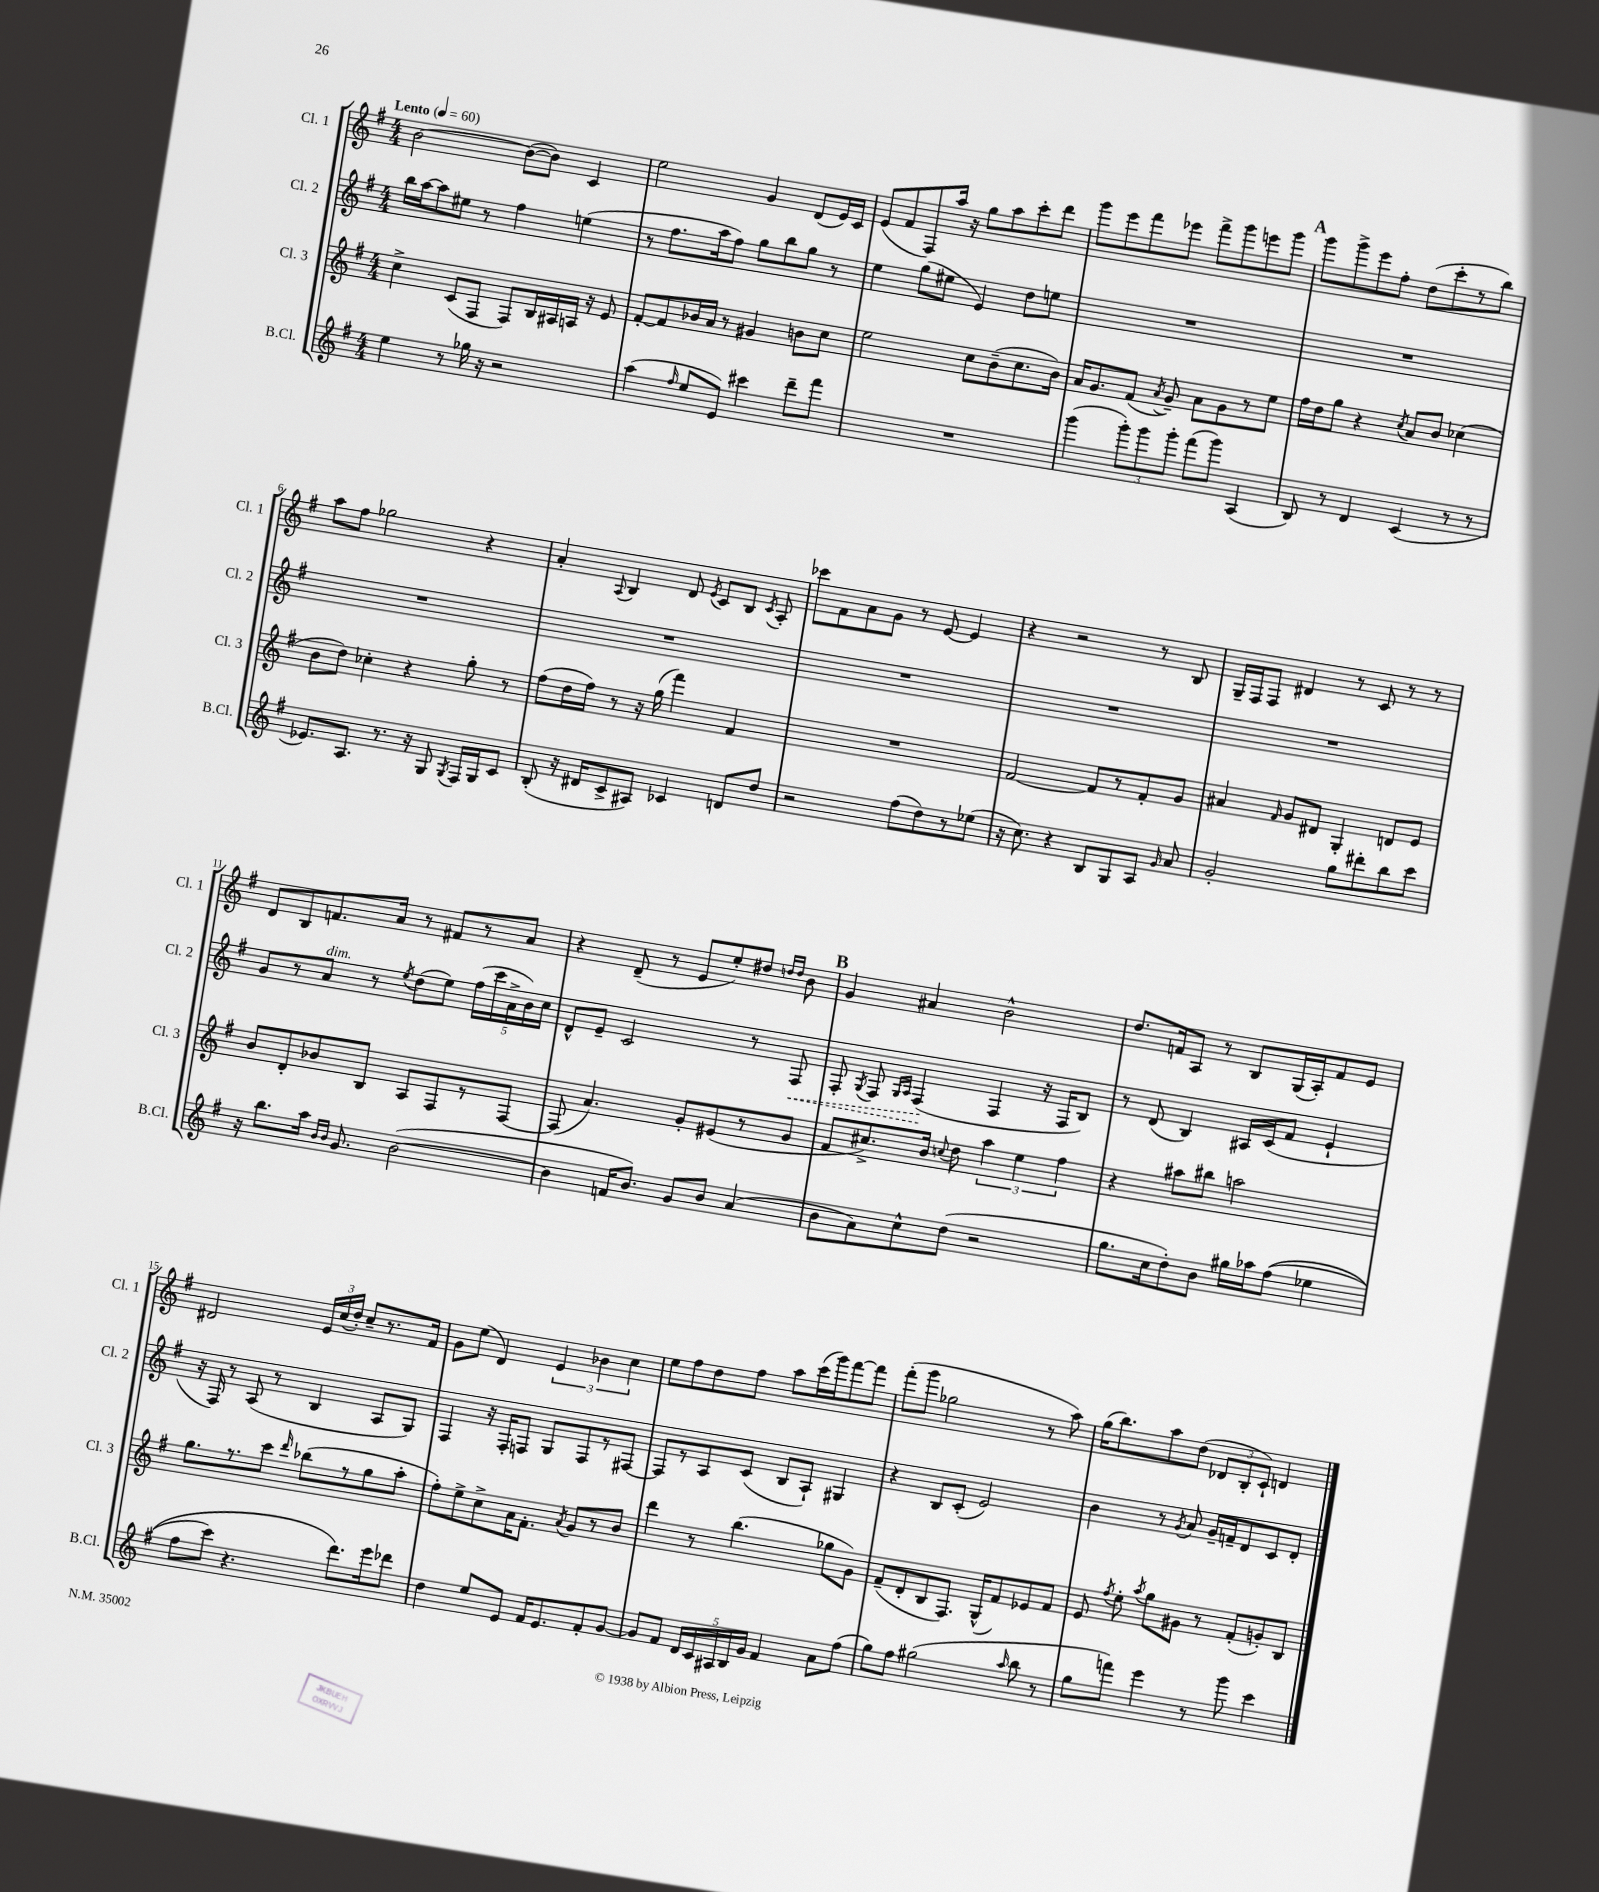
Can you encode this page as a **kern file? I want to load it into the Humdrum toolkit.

**kern	**kern	**kern	**kern
*staff4	*staff3	*staff2	*staff1
*clefG2	*clefG2	*clefG2	*clefG2
*k[f#]	*k[f#]	*k[f#]	*k[f#]
*M4/4	*M4/4	*M4/4	*M4/4
*MM60	*MM60	*MM60	*MM60
4ee	4cc^	16bb	[2b
.	.	[16aa	.
.	.	8aa]	.
8r	(8c	8ee#	.
16gg-	8F#	8r	.
16r	.	.	.
2r	8F#)	4ff#	(8b_
.	16B	.	8b])
.	16A#	.	.
.	16A	(4ee	4c
.	16r	.	.
.	8e	.	.
=	=	=	=
(4aa	[8f#'	8r	2ee
.	8f#]	8.ff#	.
16qqff#	.	.	.
8ee	16b-	.	.
.	16a	16aa	.
8e)	8r	8ff#)	.
4ccc#	4g#	8gg	4g
.	.	8bb	.
8ddd~	8b	8gg	(8d
8fff#	8cc	8r	16e)
.	.	.	16c
=	=	=	=
1r	2ee	4ee	(8e
.	.	.	8f#
.	.	(8gg	8F#)
.	.	8ee#	16aa
.	.	.	16r
.	8cc	4e)	8gg
.	(8b~	.	8aa
.	8.cc	8dd	8ccc'
.	.	8ee	8ddd
.	16b)	.	.
=	=	=	=
(4ggg	16a	1r	8ggg
.	8.g	.	.
.	.	.	8eee
12ggg')	(8f#	.	8fff#
12ggg	.	.	.
.	8qa	.	.
.	8g~)	.	8eee-
12ggg'	.	.	.
(8fff#	8a	.	8fff#^
8ggg)	8g	.	8ggg
(4A	8r	.	8eee
.	8ee	.	8ggg
=	=	=	=
8B)	16ff#	1r	8ggg
.	16dd	.	.
8r	8gg	.	8ggg^
4d	4r	.	8eee
.	.	.	8ff#'
.	8qcc	.	.
(4c	8a	.	(8dd
.	8b	.	8ccc'
8r	(4cc-	.	8r
8r	.	.	8bb)
=	=	=	=
8.e-)	8b	1r	8aa
.	8dd)	.	8ff#
8.A	.	.	.
.	4cc-'	.	2gg-
8.r	.	.	.
.	4r	.	.
16r	.	.	.
8G	.	.	.
8qG	.	.	.
16F#	8gg'	.	4r
16G	.	.	.
8c	8r	.	.
=	=	=	=
(8B'	(8ff#	1r	4a'
16r	16dd	.	.
16d#	16ff#)	.	.
.	.	.	8qqA
8c^	8r	.	4B
8A#)	16r	.	.
.	(16gg	.	.
4c-	4fff#)	.	8d
.	.	.	8qe
.	.	.	8c
8d	4f#	.	8B
.	.	.	8qc
8dd	.	.	8A'
=	=	=	=
2r	1r	1r	8ccc-
.	.	.	8f#
.	.	.	8a
.	.	.	8g
(8ff#	.	.	8r
8dd)	.	.	[8e
8r	.	.	4e]
(8ee-	.	.	.
=	=	=	=
16r	[2f#	1r	4r
8.cc)	.	.	.
4r	.	.	2r
8B	8f#]	.	.
8G	8r	.	.
8A	8f#'	.	8r
16qqg	.	.	.
8a	8g	.	8B
=	=	=	=
2g'	4a#	1r	16G~
.	.	.	16F#
.	.	.	8F#
.	16qqf#	.	.
.	8g	.	4d#
.	8d#	.	.
8gg	4G'	.	8r
8ddd#'	.	.	8c
8bb	8d	.	8r
8ccc	8e	.	8r
=	=	=	=
16r	8b	8g	8d
8.bb	.	.	.
.	8d'	8r	8B
16aa	8b-	8a	8.f
16qqb	.	.	.
16qqb	.	.	.
8.g	.	.	.
.	8B	8r	.
.	.	.	16a
.	.	8qee	.
([2b	8A	(8dd	8r
.	8F#	8ee)	8f#
.	8r	(20ff#	8r
.	.	20ccc	.
.	.	20a^	.
.	[8F#	.	8a
.	.	20b)	.
.	.	20cc	.
=	=	=	=
4b]	(8F#]	8d^^	4r
.	4.a)	8e~	.
16f	.	2c	(8d~
8.b)	.	.	.
.	.	.	8r
8g	8g'	.	8e
8b	(8e#	.	8ee')
(4a	8r	8r	8dd#
.	.	.	16qqdd
.	.	.	16qqdd
.	8g	8F#	8b
=	=	=	=
8b	8f#	8F#'	4g
.	.	8qG	.
8a)	8.cc#^)	8F#	.
.	.	16qqG	.
.	.	16qqA	.
8cc^^	.	(4F#	4a#
.	16b	.	.
.	8qqcc	.	.
(8dd	8dd	.	.
2r	6aa	4F#	2b^^
.	6ee	.	.
.	.	16r	.
.	.	16F#	.
.	6ff#	.	.
.	.	8B)	.
=	=	=	=
8.gg	4r	8r	8.dd
.	.	(8d	.
16cc	.	.	16f
8dd')	8aa#	4B)	8A
8b	8bb#	.	8r
16gg#	2aa	16A#	8B
16aa-	.	(16c	.
&((8ff#	.	8f#	(16G
.	.	.	16A')
4ee-	.	4e`	8f
.	.	.	8e
=	=	=	=
8ff#	8.gg	16r	2d#
.	.	16F#)	.
8ccc)	.	8r	.
.	8.r	.	.
4.r	.	(8A	.
.	8ccc	8r	.
.	16qqddd	.	.
.	(8bb-	4B	24e
.	.	.	(24cc
.	.	.	24dd')
8.ddd&)	8r	.	8cc~
.	8gg	8A	8.r
16eee	.	.	.
8ddd-	8aa'	8G)	.
.	.	.	16f#
=	=	=	=
4dd	8ff#')	4F#	8g
.	8ee^	.	(8ee
8ee	8cc^	16r	4d)
.	.	16F#'	.
8e	16a	8F	.
.	8.f#'	.	.
16f#	.	8G	6e
8.e	.	.	.
.	8qa	.	.
.	8g	8F	.
.	.	.	6b-
8f#'	8r	8r	.
.	.	.	6cc
[8g	8b	[8F#	.
=	=	=	=
8g]	4ddd	8F#]	8ee
8f#	.	8r	8ff#
20d	8r	8A	8dd
20c	.	.	.
20A#	.	.	.
.	(4.bb	(8c	8ff#
20B	.	.	.
20g	.	.	.
4f#	.	8B	8aa
.	.	8A`)	(16ccc
.	.	.	16ggg)
8a	8gg-	4G#	[8fff#
(8ff#	8g)	.	8fff#]
=	=	=	=
8gg)	(8f#~	4r	(8fff#'
8ff#	8d'	.	8ggg
(2gg#	8B	8B	2gg-
.	8.F#)	(8c'	.
.	.	2e)	.
.	(16G^^	.	.
.	8f#)	.	.
16qqaa	.	.	.
8bb	8e-	.	8r
8r	8f#	.	8aa)
=	=	=	=
8gg	8e	4b	(16gg
.	.	.	8.bb)
.	8qff#	.	.
8fff)	8ee'	.	.
.	8qaa	.	.
4eee	8gg	8r	8aa
.	.	8qg	.
.	8g#	8a	(8dd
8r	8r	16g~	12d-
.	.	16f~	.
.	.	.	12B'
8ggg	(8f#'	8d	.
.	.	.	12c`)
4ccc	8g')	8c	4d
.	8B	8d'	.
==	==	==	==
*-	*-	*-	*-
